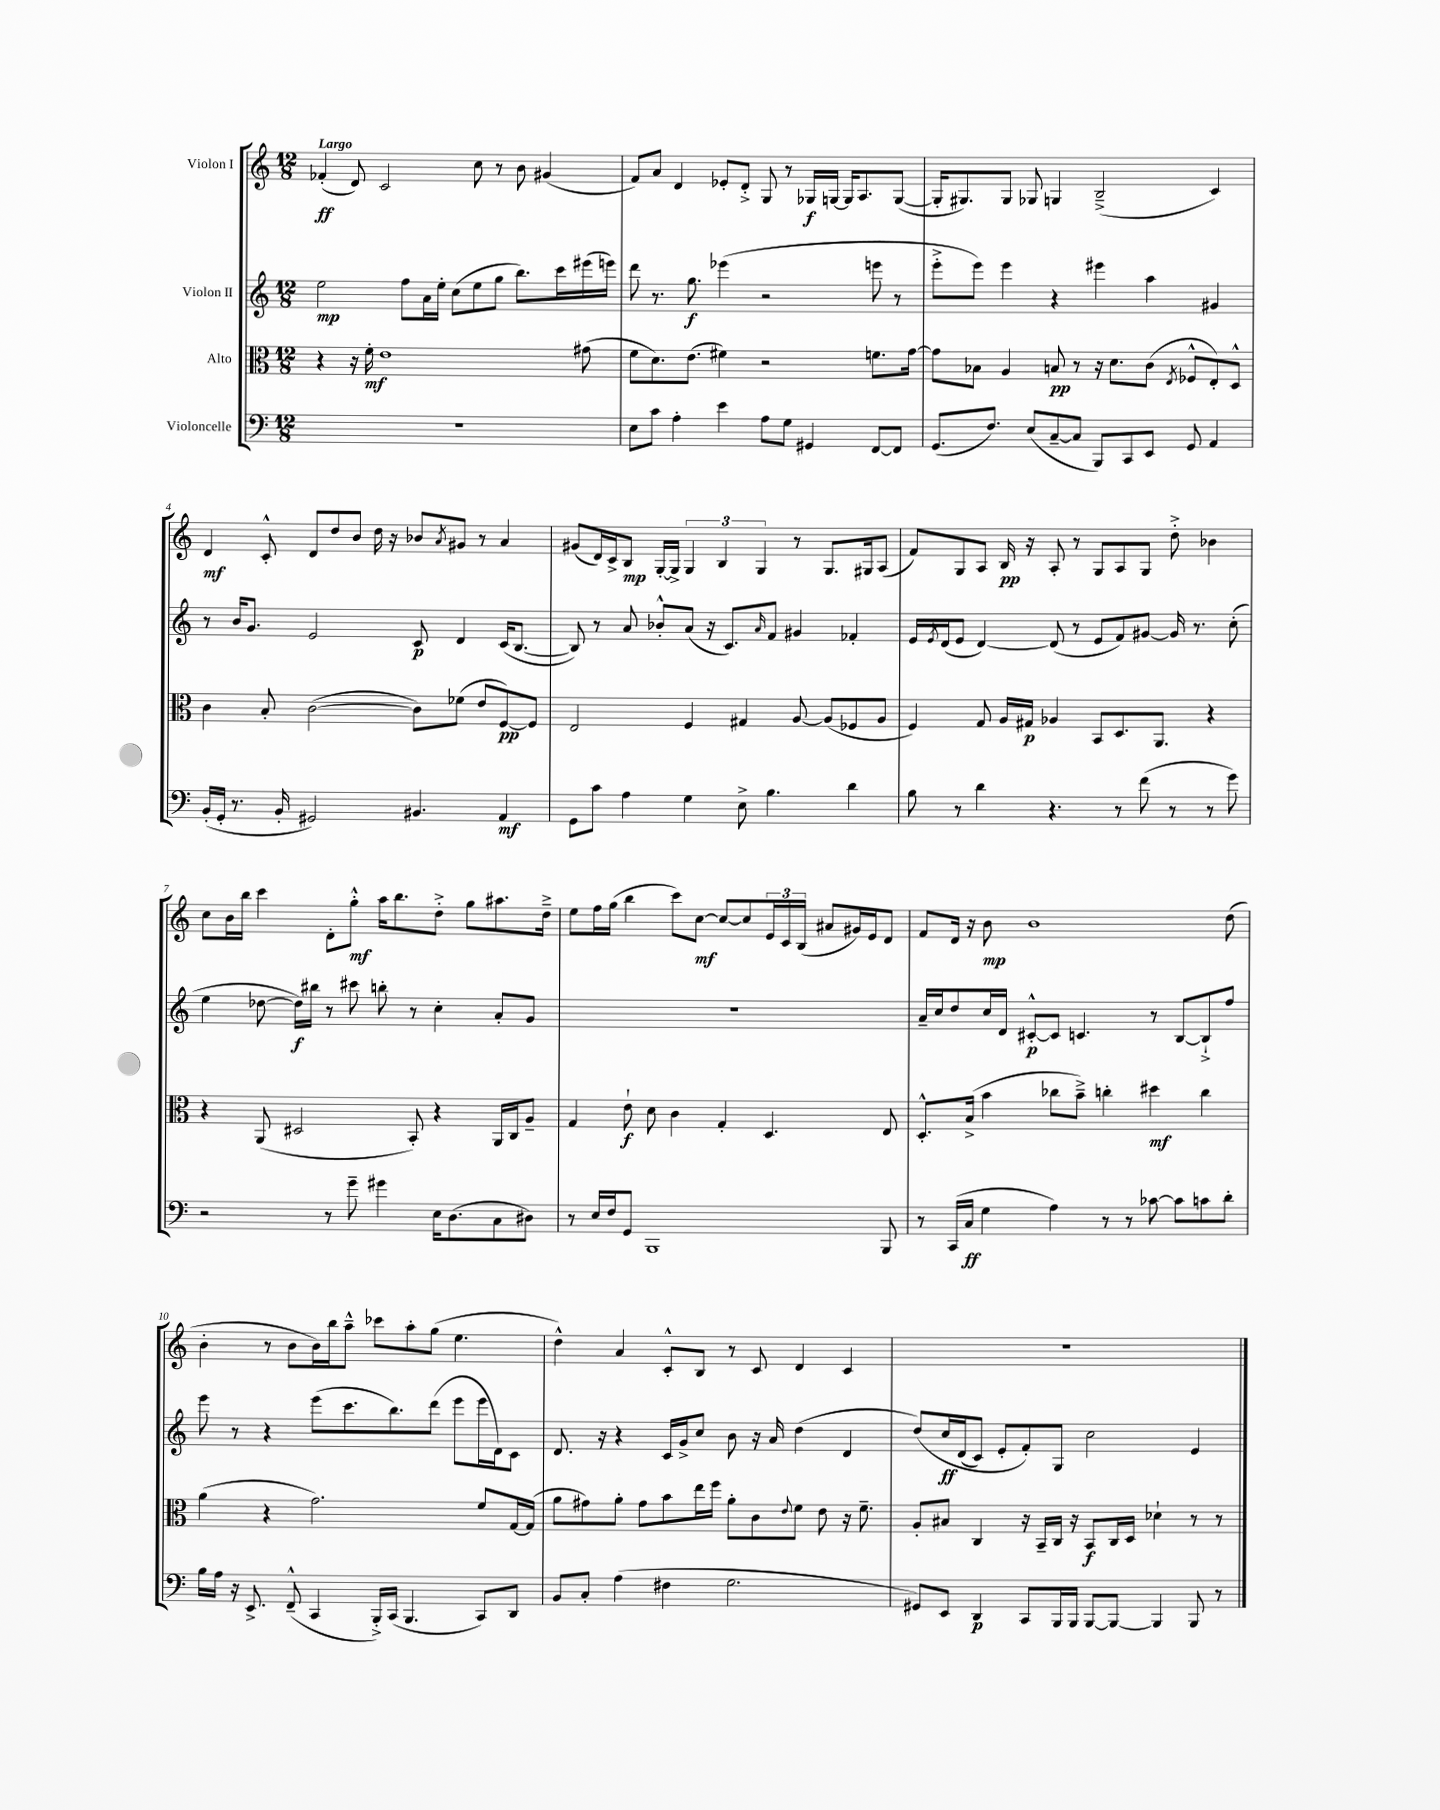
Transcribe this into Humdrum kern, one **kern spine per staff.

**kern	**dynam	**kern	**dynam	**kern	**dynam	**kern	**dynam
*part4	*part4	*part3	*part3	*part2	*part2	*part1	*part1
*staff4	*staff4	*staff3	*staff3	*staff2	*staff2	*staff1	*staff1
*I"Violoncelle	*	*I"Alto	*	*I"Violon II	*	*I"Violon I	*
*clefF4	*	*clefC3	*	*clefG2	*	*clefG2	*
*k[]	*	*k[]	*	*k[]	*	*k[]	*
*M12/8	*	*M12/8	*	*M12/8	*	*M12/8	*
=1	=1	=1	=1	=1	=1	=1	=1
!	!	!	!	!	!	!LO:TX:a:B:t=Largo	!
1.r	.	4r	.	2ee\	mp	(4f-X'/	ff
.	.	16r	.	.	.	8d/)	.
.	.	16f'\	mf	.	.	.	.
.	.	1e	.	.	.	2c/	.
.	.	.	.	8ff\L	.	.	.
.	.	.	.	16a\L	.	.	.
.	.	.	.	16ee'\JJ	.	.	.
.	.	.	.	(8cc\L	.	.	.
.	.	.	.	8ee\	.	8cc\	.
.	.	.	.	8gg\J	.	8r	.
.	.	.	.	8.bb\L)	.	8b\	.
.	.	.	.	.	.	(4g#X/	.
.	.	.	.	16ccc\L	.	.	.
.	.	(8g#X\	.	(16eee#X\	.	.	.
.	.	.	.	16eeen\JJ)	.	.	.
=2	=2	=2	=2	=2	=2	=2	=2
8E\L	.	8f\L	.	8ddd\	.	8f/L)	.
8c\J	.	8.d\)	.	8.r	.	8a/J	.
4A'\	.	.	.	.	.	4d/	.
.	.	(8.e\J	.	8.gg\	f	.	.
4e\	.	4f#X\)	.	(4eee-X\	.	8e-X'/L	.
.	.	.	.	.	.	8d'^/J	.
8A\L	.	2r	.	2r	.	8G/	.
8G\J	.	.	.	.	.	8r	.
4GG#X/	.	.	.	.	.	16G-X/LL	f
.	.	.	.	.	.	[16Gn/JJ	.
.	.	.	.	.	.	16G/KL]	.
.	.	.	.	.	.	8.A/	.
[8FF/L	.	8.fn\L	.	8eeen\	.	.	.
8FF/J]	.	.	.	8r	.	([8G/J	.
.	.	[16g\Jk	.	.	.	.	.
=3	=3	=3	=3	=3	=3	=3	=3
(8.GG/L	.	8g\L]	.	8eee'^\L	.	16G'/KL]	.
.	.	.	.	.	.	8.G#X/)	.
.	.	8B-X\J	.	8eee\J)	.	.	.
8.F/J)	.	.	.	.	.	.	.
.	.	4A/	.	4eee\	.	8G#/J	.
(8E/L	.	.	.	.	.	8G-X/	.
[8C~/	.	8Bn/	pp	4r	.	4Gn/	.
8C/J]	.	8r	.	.	.	.	.
8BBB/L)	.	16r	.	4eee#X\	.	(2B~^/	.
.	.	8.d\L	.	.	.	.	.
8CC/	.	.	.	.	.	.	.
8EE/J	.	(8c\J	.	4aa\	.	.	.
.	.	8qE/	.	.	.	.	.
8GG/	.	8F-X^^/L	.	.	.	.	.
4AA/	.	8E'/)	.	4g#X/	.	4c/)	.
.	.	8D^^/J	.	.	.	.	.
!!LO:LB:g=z
=4	=4	=4	=4	=4	=4	=4	=4
(16BB'/LL	.	4c\	.	8r	.	4d/	mf
16GG'/JJ	.	.	.	.	.	.	.
8.r	.	.	.	16b/KL	.	.	.
.	.	.	.	8.g/J	.	.	.
.	.	8B'/	.	.	.	8c'^^/	.
16BB'/	.	.	.	.	.	.	.
2GG#X/)	.	([2c\	.	2e/	.	8d/L	.
.	.	.	.	.	.	8dd/	.
.	.	.	.	.	.	8b/J	.
.	.	.	.	.	.	16dd\	.
.	.	.	.	.	.	16r	.
4.BB#X/	.	8c\L])	.	8c/	p	8b-X/L	.
.	.	.	.	.	.	8qa/	.
.	.	(8f-X\J	.	4d/	.	8g#X/J	.
.	.	8e/L	.	.	.	8r	.
4AA/	mf	[8F/)	pp	(16c/KL	.	4a/	.
.	.	.	.	[8.B/J	.	.	.
.	.	8F/J]	.	.	.	.	.
=5	=5	=5	=5	=5	=5	=5	=5
8GG\L	.	2E/	.	8B/])	.	(8g#X/L	.
8c\J	.	.	.	8r	.	16d/L)	.
.	.	.	.	.	.	16c^/J	.
4A\	.	.	.	8a/	.	8B/J	mp
.	.	.	.	8b-X'^^/L	.	[16G'/LL	.
.	.	.	.	.	.	16G^/JJ]	.
4G\	.	4F/	.	(8a/J	.	6G/	.
.	.	.	.	16r	.	.	.
.	.	.	.	.	.	6B/	.
.	.	.	.	8.c/L)	.	.	.
8E^\	.	4G#X/	.	.	.	.	.
.	.	.	.	.	.	6G/	.
.	.	.	.	16qqa/	.	.	.
4.B\	.	.	.	8f/J	.	.	.
.	.	[8A/	.	4g#X/	.	8r	.
.	.	(8A/L]	.	.	.	8.G/L	.
4d\	.	8F-X/	.	4f-X'/	.	.	.
.	.	.	.	.	.	16G#X/k	.
.	.	8A/J	.	.	.	(8A/J	.
=6	=6	=6	=6	=6	=6	=6	=6
8B\	.	4F/)	.	16e/LL	.	8f/L)	.
.	.	.	.	8qe/	.	.	.
.	.	.	.	(16d/J	.	.	.
8r	.	.	.	8e/J	.	8G/	.
4d\	.	8G/	.	[4d/)	.	8A/J	.
.	.	16A/LL	.	.	.	16B/	pp
.	.	16G#X/JJ	p	.	.	16r	.
4.r	.	4A-X/	.	(8d/]	.	8A'/	.
.	.	.	.	8r	.	8r	.
.	.	8BB/L	.	8e/L	.	8G/L	.
8r	.	8.D/	.	8f/)	.	8A/	.
(8f\	.	.	.	[8g#X/J	.	8G/J	.
.	.	8.AA/J	.	.	.	.	.
8r	.	.	.	16g#/]	.	8dd'^\	.
.	.	.	.	8.r	.	.	.
8r	.	4r	.	.	.	4b-X\	.
8g\)	.	.	.	(8cc'\	.	.	.
!!LO:LB:g=z
=7	=7	=7	=7	=7	=7	=7	=7
2r	.	4r	.	4ee\	.	8cc\L	.
.	.	.	.	.	.	16b\L	.
.	.	.	.	.	.	16bb\JJ	.
.	.	(8AA/	.	[8dd-X\	.	4ccc\	.
.	.	2D#X/	.	16dd-\LL])	f	.	.
.	.	.	.	16bb#X\JJ	.	.	.
8r	.	.	.	8r	.	8d'\L	.
8g~\	.	.	.	8ccc#X\	.	8gg'^^\J	mf
4g#X\	.	.	.	8bbn'\	.	16aa\KL	.
.	.	.	.	.	.	8.bb\	.
.	.	8BB'/)	.	8r	.	.	.
16E\KL	.	4r	.	4cc'\	.	8dd'^\J	.
(8.D\	.	.	.	.	.	.	.
.	.	.	.	.	.	8gg\L	.
8C\	.	16AA/LL	.	8a'/L	.	8.aa#X\	.
.	.	16C/J	.	.	.	.	.
8D#X\J)	.	8A~/J	.	8g/J	.	.	.
.	.	.	.	.	.	16dd~^\Jk	.
=8	=8	=8	=8	=8	=8	=8	=8
8r	.	4G/	.	1.r	.	8ee\L	.
16E/LL	.	.	.	.	.	16ff\L	.
16F/J	.	.	.	.	.	(16gg\JJ	.
8GG/J	.	8e`\	f	.	.	4bb\	.
1BBB	.	8d\	.	.	.	.	.
.	.	4c\	.	.	.	8ccc\L)	.
.	.	.	.	.	.	[8cc\J	mf
.	.	4G'/	.	.	.	8cc/L_	.
.	.	.	.	.	.	8cc/]	.
.	.	4.D/	.	.	.	24e/L	.
.	.	.	.	.	.	24c/	.
.	.	.	.	.	.	(24B/JJ	.
.	.	.	.	.	.	8a#X/L	.
.	.	.	.	.	.	16g#X/L)	.
.	.	.	.	.	.	16e/J	.
8BBB/	.	8E/	.	.	.	8d/J	.
=9	=9	=9	=9	=9	=9	=9	=9
8r	.	8.D'^^/L	.	16a~/LL	.	8f/L	.
.	.	.	.	16cc/J	.	.	.
(16CC/LL	.	.	.	8dd/	.	16d/Jk	.
16C/JJ	ff	(16B^/Jk	.	.	.	16r	.
4G\	.	4b\	.	16cc/L	.	8b\	mp
.	.	.	.	16d/JJ	.	.	.
.	.	.	.	[8c#X'^^/L	p	1b	.
4A\)	.	8cc-X\L	.	8c#/J]	.	.	.
.	.	8b~^\J)	.	4.cn/	.	.	.
8r	.	4ccn'\	.	.	.	.	.
8r	.	.	.	.	.	.	.
[8c-X\	.	4dd#X\	mf	8r	.	.	.
8c-\L]	.	.	.	[8B/L	.	.	.
8cn\	.	4cc\	.	8B`^/]	.	.	.
8d'\J	.	.	.	8ff/J	.	(8dd\	.
!!LO:LB:g=z
=10	=10	=10	=10	=10	=10	=10	=10
16B\LL	.	(4a\	.	8eee\	.	4b'\	.
16A\JJ	.	.	.	.	.	.	.
16r	.	.	.	8r	.	.	.
8.EE^/	.	.	.	.	.	.	.
.	.	4r	.	4r	.	8r	.
(8FF~^^/	.	.	.	.	.	8b\L	.
4CC/	.	2.g\)	.	(8eee\L	.	16b\L)	.
.	.	.	.	.	.	16bb\J	.
.	.	.	.	8.ccc\	.	8aa~^^\J	.
16BBB'^/LL)	.	.	.	.	.	8ccc-X\L	.
(16CC/JJ	.	.	.	8.bb\)	.	.	.
4.BBB/	.	.	.	.	.	8aa'\	.
.	.	.	.	(8ddd\J	.	(8gg\J	.
.	.	.	.	8eee\L	.	4.ee\	.
8CC/L)	.	8f/L	.	16eee\L	.	.	.
.	.	.	.	16d\J)	.	.	.
8DD/J	.	[16G/L	.	8c\J	.	.	.
.	.	(16G/JJ]	.	.	.	.	.
=11	=11	=11	=11	=11	=11	=11	=11
8BB/L	.	8a\L	.	8.d/	.	4dd^^\)	.
8C'/J	.	8g#X\)	.	.	.	.	.
.	.	.	.	16r	.	.	.
(4A\	.	8a'\J	.	4r	.	4a/	.
.	.	8g#\L	.	.	.	.	.
4F#X\	.	8b\	.	16c/LL	.	8c'^^/L	.
.	.	.	.	16g^/J	.	.	.
.	.	16ee\L	.	8cc/J	.	8B/J	.
.	.	16ff\JJ	.	.	.	.	.
2.G\	.	8a'\L	.	8b\	.	8r	.
.	.	8c\	.	16r	.	8c/	.
.	.	.	.	16a/	.	.	.
.	.	8qqe/	.	.	.	.	.
.	.	8f\J	.	(4dd\	.	4d/	.
.	.	8e\	.	.	.	.	.
.	.	16r	.	4d/	.	4c/	.
.	.	8.f~\	.	.	.	.	.
=12	=12	=12	=12	=12	=12	=12	=12
8GG#X/L)	.	8A'/L	.	(8dd/L)	.	1.r	.
8EE/J	.	8B#X/J	.	16cc/L	ff	.	.
.	.	.	.	(16d/J	.	.	.
4DD/	p	4C/	.	8c/J)	.	.	.
.	.	.	.	8e'/L	.	.	.
8CC/L	.	16r	.	8f'/)	.	.	.
.	.	16BB~/LL	.	.	.	.	.
16BBB/L	.	16C/JJ	.	8G/J	.	.	.
16BBB/JJ	.	16r	.	.	.	.	.
[8BBB/L	.	8BB/L	f	2cc\	.	.	.
8BBB/J_	.	16C/L	.	.	.	.	.
.	.	16D/JJ	.	.	.	.	.
4BBB/]	.	4d-X`\	.	.	.	.	.
8BBB/	.	8r	.	4e/	.	.	.
8r	.	8r	.	.	.	.	.
==	==	==	==	==	==	==	==
*-	*-	*-	*-	*-	*-	*-	*-
